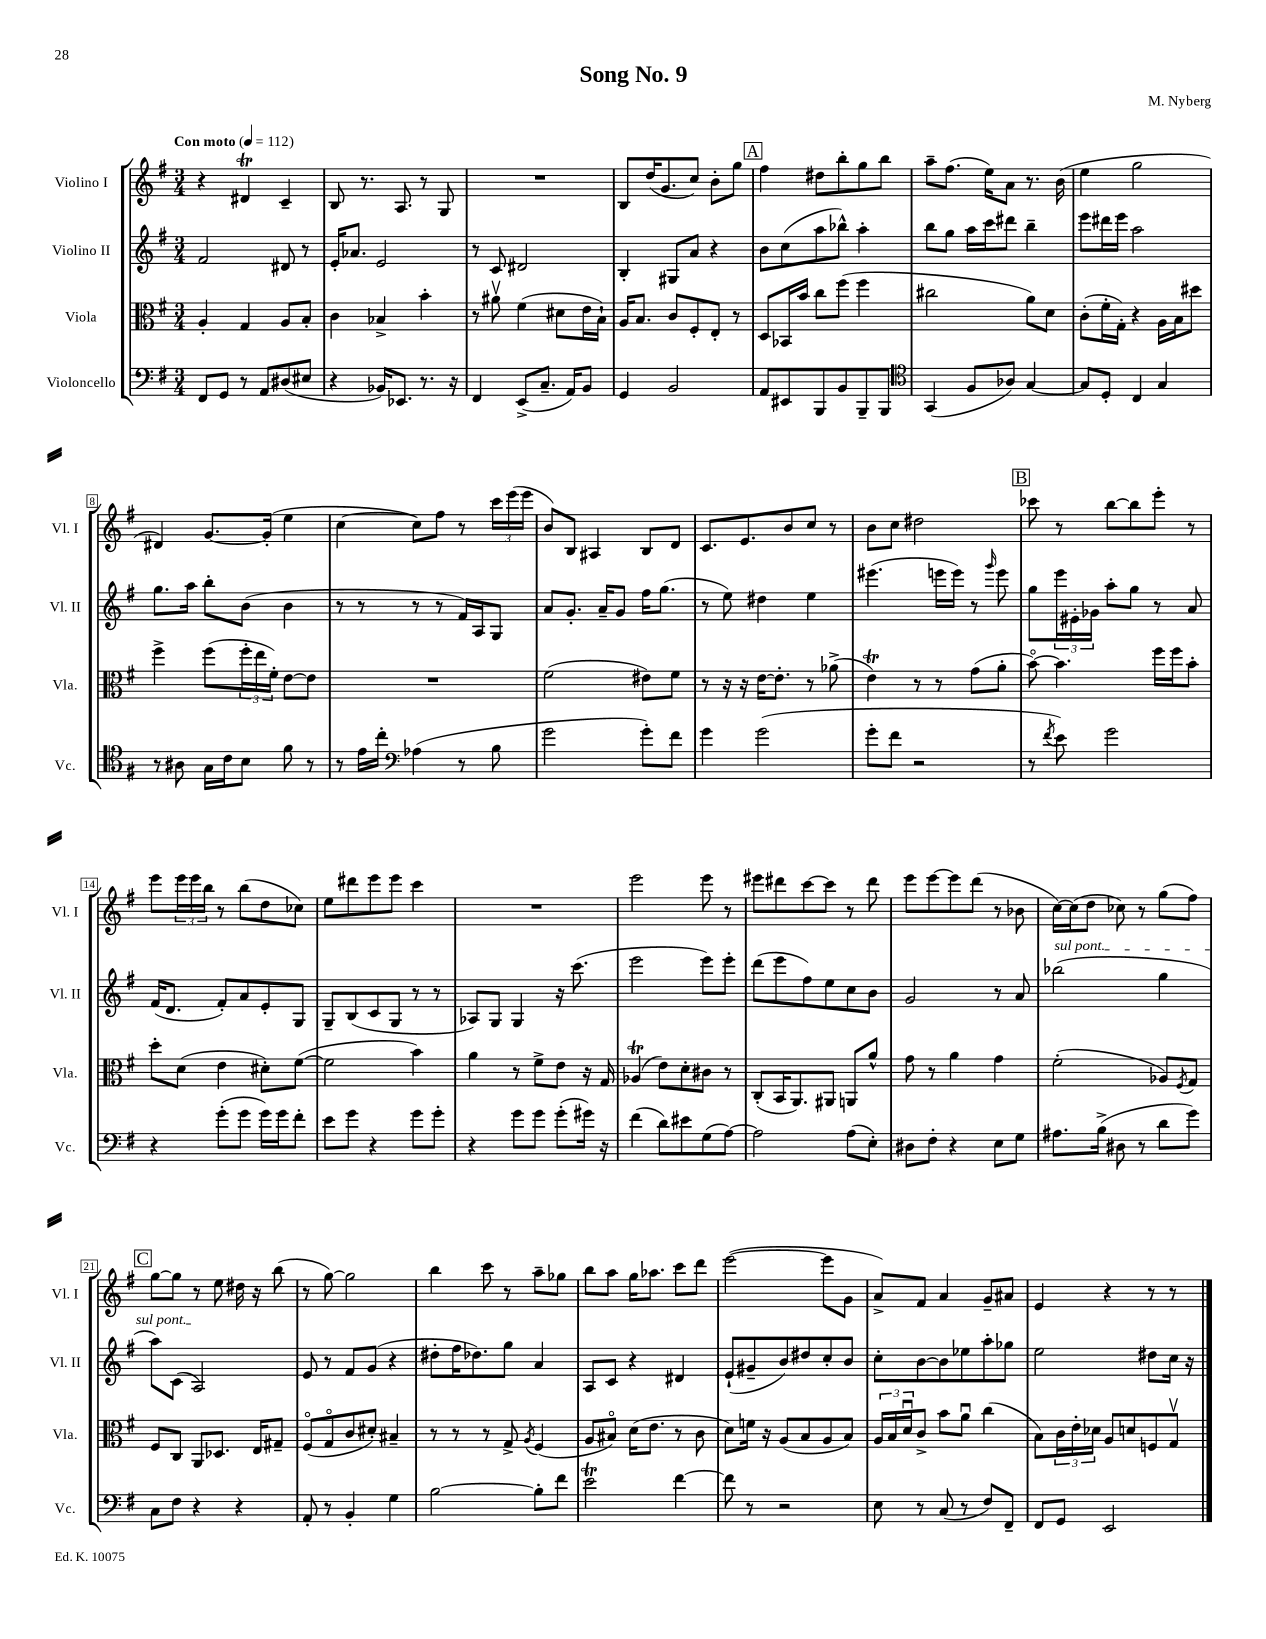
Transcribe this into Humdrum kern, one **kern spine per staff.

**kern	**kern	**kern	**kern
*staff4	*staff3	*staff2	*staff1
*clefF4	*clefC3	*clefG2	*clefG2
*k[f#]	*k[f#]	*k[f#]	*k[f#]
*M3/4	*M3/4	*M3/4	*M3/4
*MM112	*MM112	*MM112	*MM112
8FF#	4A'	2f#	4r
8GG	.	.	.
8r	4G	.	4d#
8AA	.	.	.
(8D#	8A	8d#	4c~
8E#	8B'	8r	.
=	=	=	=
4r	4c	16e'	8B
.	.	8.a-	.
.	.	.	8.r
16BB-)	4B-^	2e	.
8.EE-	.	.	8.A
8.r	4b'	.	8r
.	.	.	8G
16r	.	.	.
=	=	=	=
4FF#	8r	8r	2.r
.	8a#v	8c	.
(8EE^	(4f#	2d#	.
8.C~	.	.	.
.	8d#	.	.
16AA)	.	.	.
8BB	16e	.	.
.	16B`)	.	.
=	=	=	=
4GG	16A	4B'	8B
.	8.B	.	.
.	.	.	(16dd
.	.	.	8.g
2BB	8c	8G#	.
.	8F#'	8a	8cc)
.	8E'	4r	8b'
.	8r	.	8gg
=	=	=	=
8AA	8D	8b	4ff#
8EE#	16BB-	(8cc	.
.	16b	.	.
8BBB	8cc	8aa	8dd#
8BB	(8ff#	8bb-^^)	8bb'
8BBB~	4ff#	4aa'	8gg
8BBB	.	.	8bb
=	=	=	=
*clefC4	*	*	*
(4GG	2cc#	8bb	8aa~
.	.	8gg	(8.ff#
8F#	.	16aa	.
.	.	16ccc	16ee)
8A-)	.	8ddd#	8a
[4G	8a)	4bb~	8.r
.	8d	.	.
.	.	.	(16b
=	=	=	=
8G]	(8c'	8eee	4ee
8D'	16f#'	16ddd#	.
.	16G')	16eee	.
4C	4r	2aa	2gg
4G	16A	.	.
.	16B	.	.
.	8dd#	.	.
=	=	=	=
8r	4ff#^	8.gg	4d#)
8A#	.	.	.
.	.	16aa	.
16G	(8ff#	8bb'	[8.g
16c	.	.	.
8B	24ff#'	(8b	.
.	24ee	.	.
.	.	.	(16g']
.	24f#')	.	.
8f#	[8e	4b	4ee
8r	8e]	.	.
=	=	=	=
8r	2.r	8r	[4cc
16e	.	8r	.
16cc'	.	.	.
*clefF4	*	*	*
(4A-	.	8r	8cc])
.	.	8r	8ff#
8r	.	16f#)	8r
.	.	16A	.
8B	.	8G	24ccc
.	.	.	(24eee
.	.	.	24eee
=	=	=	=
2g	(2f#	8a	8b)
.	.	8.g'	8B
.	.	.	4A#
.	.	16a~	.
.	.	8g	.
8g')	8e#)	16ff#	8B
.	.	(8.gg	.
8f#	8f#	.	8d
=	=	=	=
4g	8r	8r	8.c
.	16r	8ee)	.
.	16r	.	8.e
(2g	[16e	4dd#	.
.	8.e']	.	.
.	.	.	8b
.	8r	4ee	8cc
.	(8a-^	.	8r
=	=	=	=
8g'	4e)	(4.eee#	8b
8f#	.	.	8cc
2r	8r	.	2dd#
.	8r	16eee	.
.	.	16eee)	.
.	(8g	8r	.
.	.	16qqggg	.
.	8a'	8eee	.
=	=	=	=
8r	[8bo)	8gg	8ccc-
8qf#	.	.	.
8e)	4.b]	24eee	8r
.	.	24e#'	.
.	.	24g-	.
2g	.	8aa'	[8bb
.	.	8gg	8bb]
.	16ff#	8r	8eee'
.	16ff#	.	.
.	8b'	8a	8r
=	=	=	=
4r	8dd'	(16f#	8eee
.	.	8.d	.
.	(8d	.	24eee
.	.	.	24eee
.	.	.	24bb
(8g'	4e	8f#')	8r
8g	.	8a	(8bb
16g)	8d#')	8e'	8dd
16g	.	.	.
8f#'	([8f#	8G	8cc-)
=	=	=	=
8e	2f#]	8G~	8ee
8g	.	(8B	8ddd#
4r	.	8c	8eee
.	.	8G	8eee
8g	4b)	8r	4ccc
8g'	.	8r	.
=	=	=	=
4r	4a	8A-)	2.r
.	.	8G	.
8g	8r	4G	.
8g	8f#^	.	.
(8g'	8e	16r	.
.	.	(8.ccc	.
16g#)	16r	.	.
16r	16G	.	.
=	=	=	=
(4f#	(4A-	2eee	2eee
8d)	8e)	.	.
8e#	8d'	.	.
(8G	8c#	8eee)	8eee
[8A)	8r	8eee'	8r
=	=	=	=
2A]	(8C'	(8ddd	8eee#
.	16BB	8eee	8ddd#
.	8.AA)	.	.
.	.	8ff#)	[8ccc
.	8AA#	8ee	8ccc]
(8A	8AA	8cc	8r
8E')	8a^^	8b	8ddd#
=	=	=	=
8D#	8g	2g	8eee
8F#'	8r	.	[8eee
4r	4a	.	8eee]
.	.	.	(8ddd
8E	4g	8r	8r
8G	.	8a	8b-
=	=	=	=
8.A#	(2f#'	(2bb-	[16cc)
.	.	.	(16cc]
.	.	.	8dd
(16B^	.	.	.
8D#	.	.	8cc-)
8r	.	.	8r
8d	8A-)	4gg	(8gg
.	8qF#	.	.
8g)	8G	.	8ff#)
=	=	=	=
8C	8F#	8aa)	[8gg
8F#	8C	(8c	8gg]
4r	8AA	2A)	8r
.	8.D-	.	8ee
4r	.	.	16dd#
.	16E	.	16r
.	8G#~	.	(8bb
=	=	=	=
8AA'	(8F#o	8e	8r
8r	8Go	8r	[8gg)
4BB'	8c	8f#	2gg]
.	8d#')	(8g	.
4G	4B#~	4r	.
=	=	=	=
[2B	8r	8dd#'	4bb
.	8r	16ff#	.
.	.	8.dd-)	.
.	8r	.	8ccc
.	8G^	8gg	8r
.	8qA	.	.
8B']	(4F#	4a	8aa~
8f#	.	.	8gg-
=	=	=	=
2e	8A	8A	8bb
.	8B#o)	8c	8aa
.	(16d	4r	16gg
.	8.e	.	8.aa-
[4f#	8r	4d#	8ccc
.	8c	.	8ddd
=	=	=	=
8f#]	8d)	(8e`	([2eee
8r	16f	8g#~	.
.	16r	.	.
2r	(8A	8b)	.
.	8B	8dd#	.
.	8A	8cc'	8eee]
.	8B)	8b	8g
=	=	=	=
8E	24A	8cc'	8a^)
.	24B	.	.
.	24du	.	.
8r	8c^	[8b	8f#
(8C	8b	8b]	4a
8r	8au	8ee-	.
8F#)	(4cc	8aa'	8g~
8FF#~	.	8gg-	8a#
=	=	=	=
8FF#	8B)	2ee	4e
8GG	24c	.	.
.	24e'	.	.
.	24d-	.	.
2EE	8A	.	4r
.	8d	.	.
.	8F	8dd#	8r
.	8Gv	16cc	8r
.	.	16r	.
==	==	==	==
*-	*-	*-	*-
